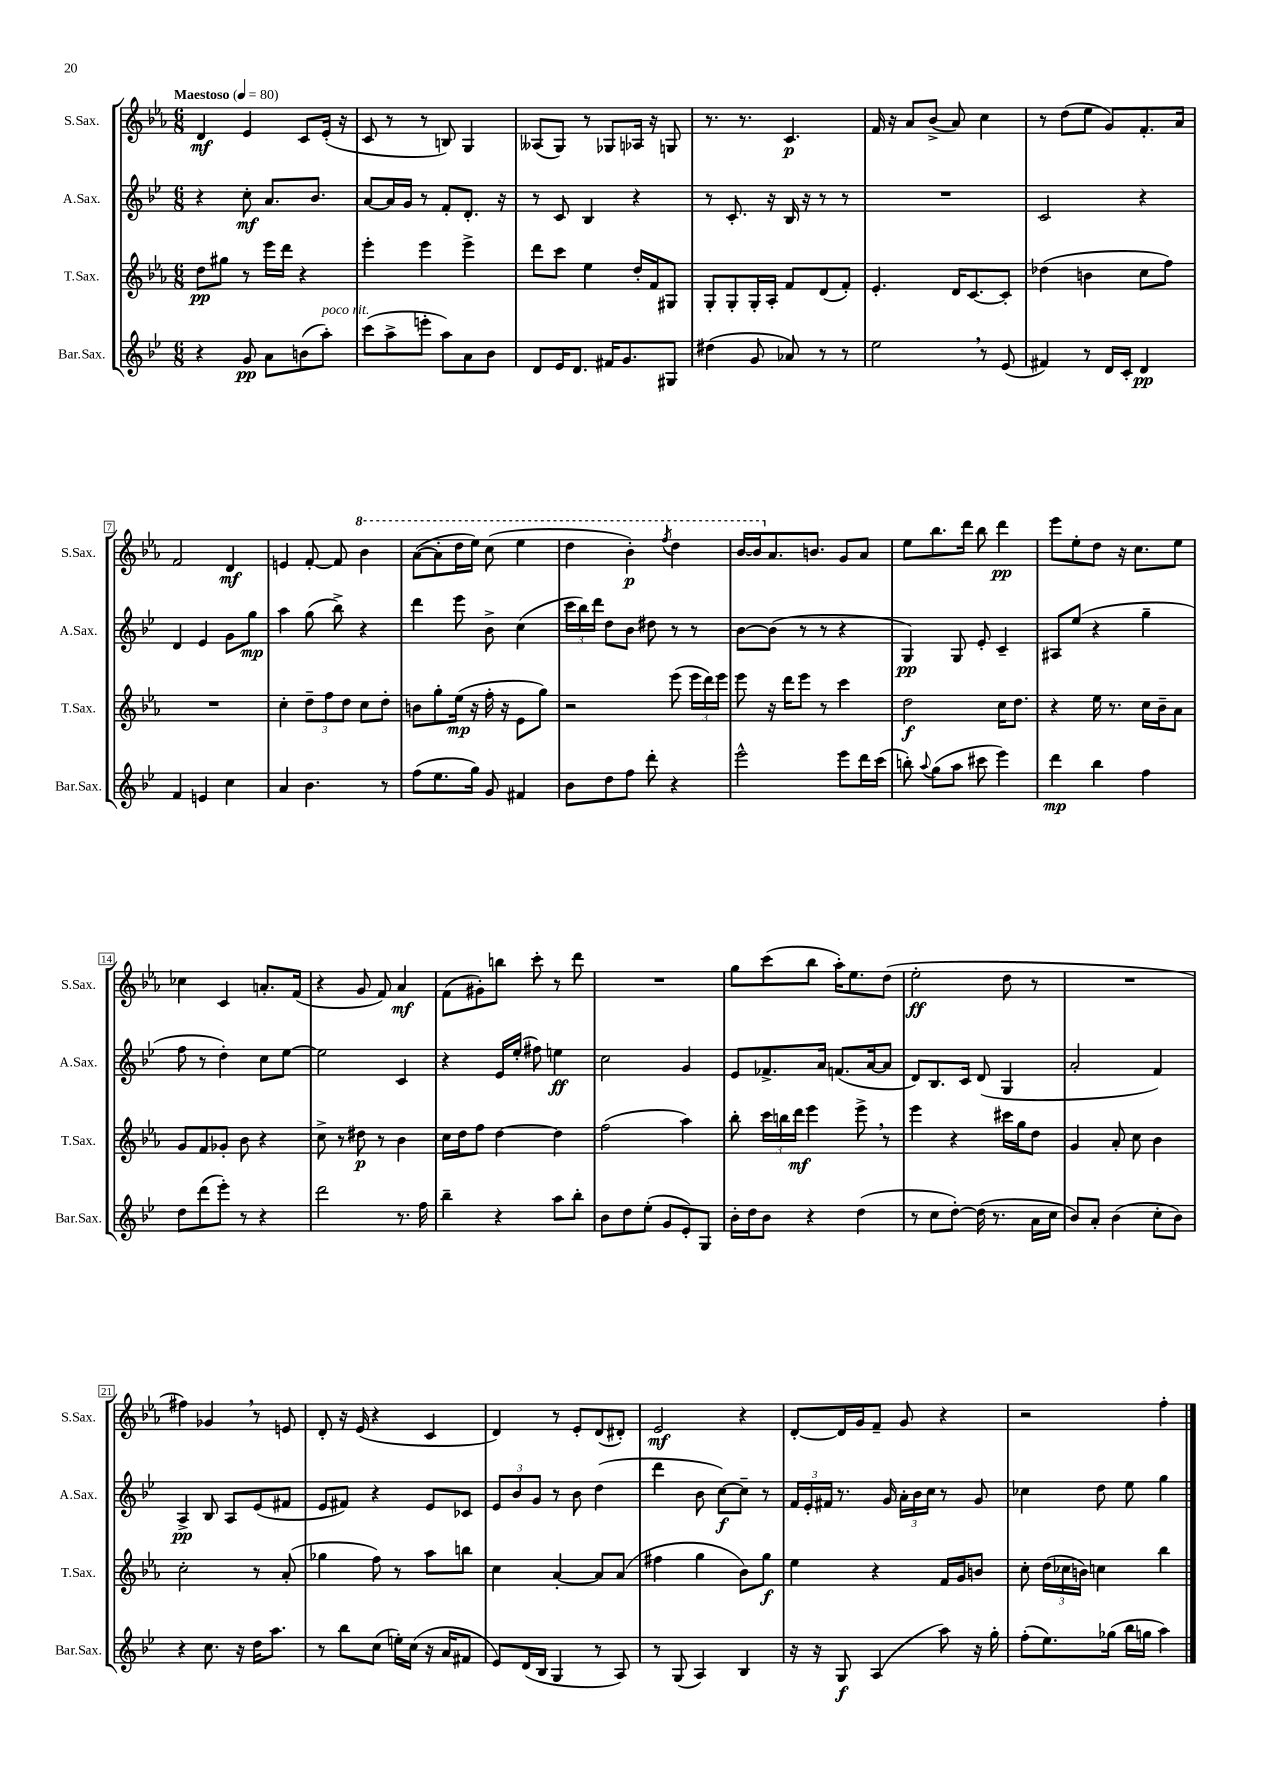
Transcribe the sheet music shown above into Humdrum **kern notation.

**kern	**dynam	**kern	**dynam	**kern	**dynam	**kern	**dynam
*part4	*part4	*part3	*part3	*part2	*part2	*part1	*part1
*staff4	*staff4	*staff3	*staff3	*staff2	*staff2	*staff1	*staff1
*I"Bar.Sax.	*	*I"T.Sax.	*	*I"A.Sax.	*	*I"S.Sax.	*
*I'Bar.Sax.	*	*I'T.Sax.	*	*I'A.Sax.	*	*I'S.Sax.	*
*clefG2	*	*clefG2	*	*clefG2	*	*clefG2	*
*k[b-e-]	*	*k[b-e-a-]	*	*k[b-e-]	*	*k[b-e-a-]	*
*M6/8	*	*M6/8	*	*M6/8	*	*M6/8	*
*MM80	*	*MM80	*	*MM80	*	*MM80	*
=1	=1	=1	=1	=1	=1	=1	=1
!	!	!	!	!	!	!LO:TX:a:B:t=Maestoso	!
4r	.	8dd\L	pp	4r	.	4d/	mf
.	.	8gg#X\J	.	.	.	.	.
8g/	pp	8r	.	8cc'\	mf	4e-/	.
8a\L	.	16eee-\LL	.	8.a/L	.	.	.
.	.	16ddd\JJ	.	.	.	.	.
(8bn\	.	4r	.	.	.	8c/L	.
.	.	.	.	8.b-/J	.	.	.
!LO:TX:a:i:t=poco rit.	!	!	!	!	!	!	!
8aa'\J)	.	.	.	.	.	(16e-'/Jk	.
.	.	.	.	.	.	16r	.
=2	=2	=2	=2	=2	=2	=2	=2
(8ccc\L	.	4eee-'\	.	[8a/L	.	8c/	.
8aa^\	.	.	.	16a/L]	.	8r	.
.	.	.	.	16g/JJ	.	.	.
8eeen'\J	.	4eee-\	.	8r	.	8r	.
8aa\L)	.	.	.	8f'/L	.	8Bn/)	.
8a\	.	4eee-^\	.	8.d'/J	.	4G/	.
8b-\J	.	.	.	.	.	.	.
.	.	.	.	16r	.	.	.
=3	=3	=3	=3	=3	=3	=3	=3
8d/L	.	8ddd\L	.	8r	.	(8A--X/L	.
16e-/K	.	8ccc\J	.	8c/	.	8G/J)	.
8.d/J	.	.	.	.	.	.	.
.	.	4ee-\	.	4B-/	.	8r	.
16f#X/KL	.	.	.	.	.	8G-X/L	.
8.g/	.	.	.	.	.	.	.
.	.	16dd'/LL	.	4r	.	16A-X/Jk	.
.	.	16f/J	.	.	.	16r	.
8G#X/J	.	8G#X/J	.	.	.	8Gn/	.
=4	=4	=4	=4	=4	=4	=4	=4
(4dd#X\	.	8G'/L	.	8r	.	8.r	.
.	.	8G'/	.	8.c'/	.	.	.
.	.	.	.	.	.	8.r	.
8g/	.	16G'/L	.	.	.	.	.
.	.	16A-'/JJ	.	16r	.	.	.
8a-X/)	.	8f/L	.	16B-/	.	4.c/	p
.	.	.	.	16r	.	.	.
8r	.	(8d/	.	8r	.	.	.
8r	.	8f'/J)	.	8r	.	.	.
=5	=5	=5	=5	=5	=5	=5	=5
2ee-,\	.	4.e-'/	.	2.r	.	16f/	.
.	.	.	.	.	.	16r	.
.	.	.	.	.	.	8a-/L	.
.	.	.	.	.	.	(8b-^/J	.
.	.	16d/KL	.	.	.	8a-/)	.
.	.	[8.c/	.	.	.	.	.
8r	.	.	.	.	.	4cc\	.
(8e-/	.	8c'/J]	.	.	.	.	.
=6	=6	=6	=6	=6	=6	=6	=6
4f#X/)	.	(4dd-X\	.	2c/	.	8r	.
.	.	.	.	.	.	(8dd\L	.
8r	.	4bn\	.	.	.	8ee-\J	.
16d/LL	.	.	.	.	.	8g/L)	.
16c'/JJ	.	.	.	.	.	.	.
4d/	pp	8cc\L	.	4r	.	8.f'/	.
.	.	8ff\J)	.	.	.	.	.
.	.	.	.	.	.	16a-/Jk	.
!!LO:LB:g=z
=7	=7	=7	=7	=7	=7	=7	=7
4f/	.	2.r	.	4d/	.	2f/	.
4en/	.	.	.	4e-/	.	.	.
4cc\	.	.	.	8g\L	.	4d/	mf
.	.	.	.	8gg\J	mp	.	.
=8	=8	=8	=8	=8	=8	=8	=8
4a/	.	4cc'\	.	4aa\	.	4en/	.
4.b-\	.	12dd~\L	.	(8gg\	.	[8f'/	.
.	.	12ff\	.	.	.	.	.
.	.	.	.	8bb-^\)	.	8f/]	.
.	.	12dd\J	.	.	.	.	.
*	*	*	*	*	*	*8va	*
.	.	8cc\L	.	4r	.	4bb-\	.
8r	.	8dd'\J	.	.	.	.	.
=9	=9	=9	=9	=9	=9	=9	=9
(8ff\L	.	8bn\L	.	4ddd\	.	([8aa-\L	.
8.ee-\	.	8gg'\	.	.	.	8aa-'\]	.
.	.	(16ee-\Jk	mp	8eee-\	.	16ddd\L	.
16gg\Jk)	.	16r	.	.	.	16eee-\JJ)	.
8g/	.	16ff'\	.	8b-^\	.	(8ccc\	.
.	.	16r	.	.	.	.	.
4f#X/	.	8e-\L	.	(4cc\	.	4eee-\	.
.	.	8gg\J)	.	.	.	.	.
=10	=10	=10	=10	=10	=10	=10	=10
8b-\L	.	2r	.	24ccc\LL	.	4ddd\	.
.	.	.	.	24bb-\)	.	.	.
.	.	.	.	24ddd\JJ	.	.	.
8dd\	.	.	.	8dd\L	.	.	.
8ff\J	.	.	.	8b-\J	.	4bb-'\)	p
8ddd'\	.	.	.	8dd#X\	.	.	.
.	.	.	.	.	.	8qfff/	.
4r	.	(8eee-\	.	8r	.	4ddd\	.
.	.	24eee-\LL	.	8r	.	.	.
.	.	24ddd\)	.	.	.	.	.
.	.	24eee-\JJ	.	.	.	.	.
=11	=11	=11	=11	=11	=11	=11	=11
2eee-^^\	.	8eee-\	.	[8b-\L	.	[16bb-/LL	.
.	.	.	.	.	.	16bb-/J]	.
*	*	*	*	*	*	*X8va	*
.	.	16r	.	(8b-\J]	.	8.a-/	.
.	.	16ddd\KL	.	.	.	.	.
.	.	8eee-\J	.	8r	.	.	.
.	.	.	.	.	.	8.bn/J	.
.	.	8r	.	8r	.	.	.
8eee-\L	.	4ccc\	.	4r	.	8g/L	.
16ddd\L	.	.	.	.	.	8a-/J	.
(16ccc\JJ	.	.	.	.	.	.	.
=12	=12	=12	=12	=12	=12	=12	=12
8bbn'\)	.	2dd\	f	4G/)	pp	8ee-\L	.
8qqaa/	.	.	.	.	.	.	.
(8gg\L	.	.	.	.	.	8.bb-\	.
8aa\J	.	.	.	8G/	.	.	.
.	.	.	.	.	.	16ddd\Jk	.
8ccc#X\	.	.	.	8e-'/	.	8bb-\	.
4eee-\)	.	16cc\KL	.	4c~/	.	4ddd\	pp
.	.	8.dd\J	.	.	.	.	.
=13	=13	=13	=13	=13	=13	=13	=13
4ddd\	mp	4r	.	8A#X/L	.	8eee-\L	.
.	.	.	.	(8ee-/J	.	8ee-'\	.
4bb-\	.	16ee-\	.	4r	.	8dd\J	.
.	.	8.r	.	.	.	.	.
.	.	.	.	.	.	16r	.
.	.	.	.	.	.	8.cc\L	.
4ff\	.	16cc\LL	.	4gg~\	.	.	.
.	.	16b-~\J	.	.	.	.	.
.	.	8a-\J	.	.	.	8ee-\J	.
!!LO:LB:g=z
=14	=14	=14	=14	=14	=14	=14	=14
8dd\L	.	8g/L	.	8ff\	.	4cc-X\	.
(8ddd\	.	8f/	.	8r	.	.	.
8eee-'\J)	.	8g-X'/J	.	4dd'\)	.	4c/	.
8r	.	8b-\	.	.	.	.	.
4r	.	4r	.	8cc\L	.	8.an'/L	.
.	.	.	.	[8ee-\J	.	.	.
.	.	.	.	.	.	(16f/Jk	.
=15	=15	=15	=15	=15	=15	=15	=15
2ddd\	.	8cc^\	.	2ee-\]	.	4r	.
.	.	8r	.	.	.	.	.
.	.	8dd#X\	p	.	.	8g/	.
.	.	8r	.	.	.	8f/)	.
8.r	.	4b-\	.	4c/	.	4a-/	mf
16ff\	.	.	.	.	.	.	.
=16	=16	=16	=16	=16	=16	=16	=16
4bb-~\	.	16cc\LL	.	4r	.	(8f\L	.
.	.	16dd\J	.	.	.	.	.
.	.	8ff\J	.	.	.	8g#X'\)	.
4r	.	[4dd\	.	16e-/LL	.	8bbn\J	.
.	.	.	.	(16ee-'/JJ	.	.	.
.	.	.	.	8ff#X\)	.	8ccc'\	.
8aa\L	.	4dd\]	.	4een\	ff	8r	.
8bb-'\J	.	.	.	.	.	8ddd\	.
=17	=17	=17	=17	=17	=17	=17	=17
8b-\L	.	(2ff\	.	2cc\	.	2.r	.
8dd\	.	.	.	.	.	.	.
(8ee-'\J	.	.	.	.	.	.	.
8g/L	.	.	.	.	.	.	.
8e-'/)	.	4aa-\)	.	4g/	.	.	.
8G/J	.	.	.	.	.	.	.
=18	=18	=18	=18	=18	=18	=18	=18
16b-'\LL	.	8bb-'\	.	8e-/L	.	8gg\L	.
16dd\J	.	.	.	.	.	.	.
8b-\J	.	24ccc\LL	.	8.f-X^/	.	(8ccc\	.
.	.	24bbn\	.	.	.	.	.
.	.	24ddd\JJ	mf	.	.	.	.
4r	.	4eee-\	.	.	.	8bb-\J	.
.	.	.	.	16a/Jk	.	.	.
.	.	.	.	(8.fn/L	.	16aa-'\KL)	.
.	.	.	.	.	.	8.ee-\	.
(4dd\	.	8eee-^,\	.	.	.	.	.
.	.	.	.	[16a/k	.	.	.
.	.	8r	.	8a/J]	.	(8dd\J	.
=19	=19	=19	=19	=19	=19	=19	=19
8r	.	4eee-\	.	8d/L)	.	2ee-'\	ff
8cc\L	.	.	.	8.B-/	.	.	.
[8dd'\J)	.	4r	.	.	.	.	.
.	.	.	.	16c/Jk	.	.	.
(16dd\]	.	.	.	(8d/	.	.	.
8.r	.	.	.	.	.	.	.
.	.	16ccc#X\LL	.	4G/	.	8dd\	.
.	.	16gg\J	.	.	.	.	.
16a\LL	.	8dd\J	.	.	.	8r	.
16cc\JJ	.	.	.	.	.	.	.
=20	=20	=20	=20	=20	=20	=20	=20
8b-/L)	.	4g/	.	2a'/	.	2.r	.
8a'/J	.	.	.	.	.	.	.
(4b-\	.	8a-'/	.	.	.	.	.
.	.	8cc\	.	.	.	.	.
8cc'\L	.	4b-\	.	4f/)	.	.	.
8b-\J)	.	.	.	.	.	.	.
!!LO:LB:g=z
=21	=21	=21	=21	=21	=21	=21	=21
4r	.	2cc'\	.	4A^/	pp	4ff#X\)	.
8.cc\	.	.	.	8B-/	.	4g-X,/	.
.	.	.	.	8A/L	.	.	.
16r	.	.	.	.	.	.	.
16dd\KL	.	8r	.	(8e-/	.	8r	.
8.aa\J	.	.	.	.	.	.	.
.	.	(8a-'/	.	8f#X/J	.	8en/	.
=22	=22	=22	=22	=22	=22	=22	=22
8r	.	4gg-X\	.	8e-/L	.	8d'/	.
8bb-\L	.	.	.	8f#X/J)	.	16r	.
.	.	.	.	.	.	(16e-/	.
(8cc\J	.	8ff\)	.	4r	.	4r	.
16een'\LL)	.	8r	.	.	.	.	.
(16cc\JJ	.	.	.	.	.	.	.
16r	.	8aa-\L	.	8e-/L	.	4c/	.
16a/KL	.	.	.	.	.	.	.
8f#X/J	.	8bbn\J	.	8c-X/J	.	.	.
=23	=23	=23	=23	=23	=23	=23	=23
8e-/L)	.	4cc\	.	12e-/L	.	4d/)	.
.	.	.	.	12b-/	.	.	.
(16d/L	.	.	.	.	.	.	.
.	.	.	.	12g/J	.	.	.
16B-/JJ	.	.	.	.	.	.	.
4G/	.	[4a-'/	.	8r	.	8r	.
.	.	.	.	8b-\	.	8e-'/L	.
8r	.	8a-/L]	.	(4dd\	.	(8d/	.
8A/)	.	(8a-/J	.	.	.	8d#X'/J)	.
=24	=24	=24	=24	=24	=24	=24	=24
8r	.	4ff#X\	.	4ddd\	.	2e-/	mf
(8G/	.	.	.	.	.	.	.
4A/)	.	4gg\	.	8b-\	.	.	.
.	.	.	.	[8cc\L)	f	.	.
4B-/	.	8b-\L)	.	8cc~\J]	.	4r	.
.	.	8gg\J	f	8r	.	.	.
=25	=25	=25	=25	=25	=25	=25	=25
16r	.	4ee-\	.	24f/LL	.	[8d'/L	.
.	.	.	.	24e-'/	.	.	.
16r	.	.	.	.	.	.	.
.	.	.	.	24f#X/JJ	.	.	.
8G/	f	.	.	8.r	.	16d/L]	.
.	.	.	.	.	.	16g/J	.
(4A/	.	4r	.	.	.	8f~/J	.
.	.	.	.	16g/	.	.	.
.	.	.	.	24a'\LL	.	8g/	.
.	.	.	.	24b-\	.	.	.
.	.	.	.	24cc\JJ	.	.	.
8aa\)	.	16f/LL	.	8r	.	4r	.
.	.	16g/J	.	.	.	.	.
16r	.	8bn/J	.	8g/	.	.	.
16gg'\	.	.	.	.	.	.	.
=26	=26	=26	=26	=26	=26	=26	=26
(8ff'\L	.	8cc'\	.	4cc-X\	.	2r	.
8.ee-\)	.	(24dd\LL	.	.	.	.	.
.	.	24cc-X\	.	.	.	.	.
.	.	24bn\JJ)	.	.	.	.	.
.	.	4ccn\	.	8dd\	.	.	.
(16gg-X\Jk	.	.	.	.	.	.	.
16bb-\LL	.	.	.	8ee-\	.	.	.
16ggn\JJ	.	.	.	.	.	.	.
4aa\)	.	4bb-\	.	4gg\	.	4ff'\	.
==	==	==	==	==	==	==	==
*-	*-	*-	*-	*-	*-	*-	*-
